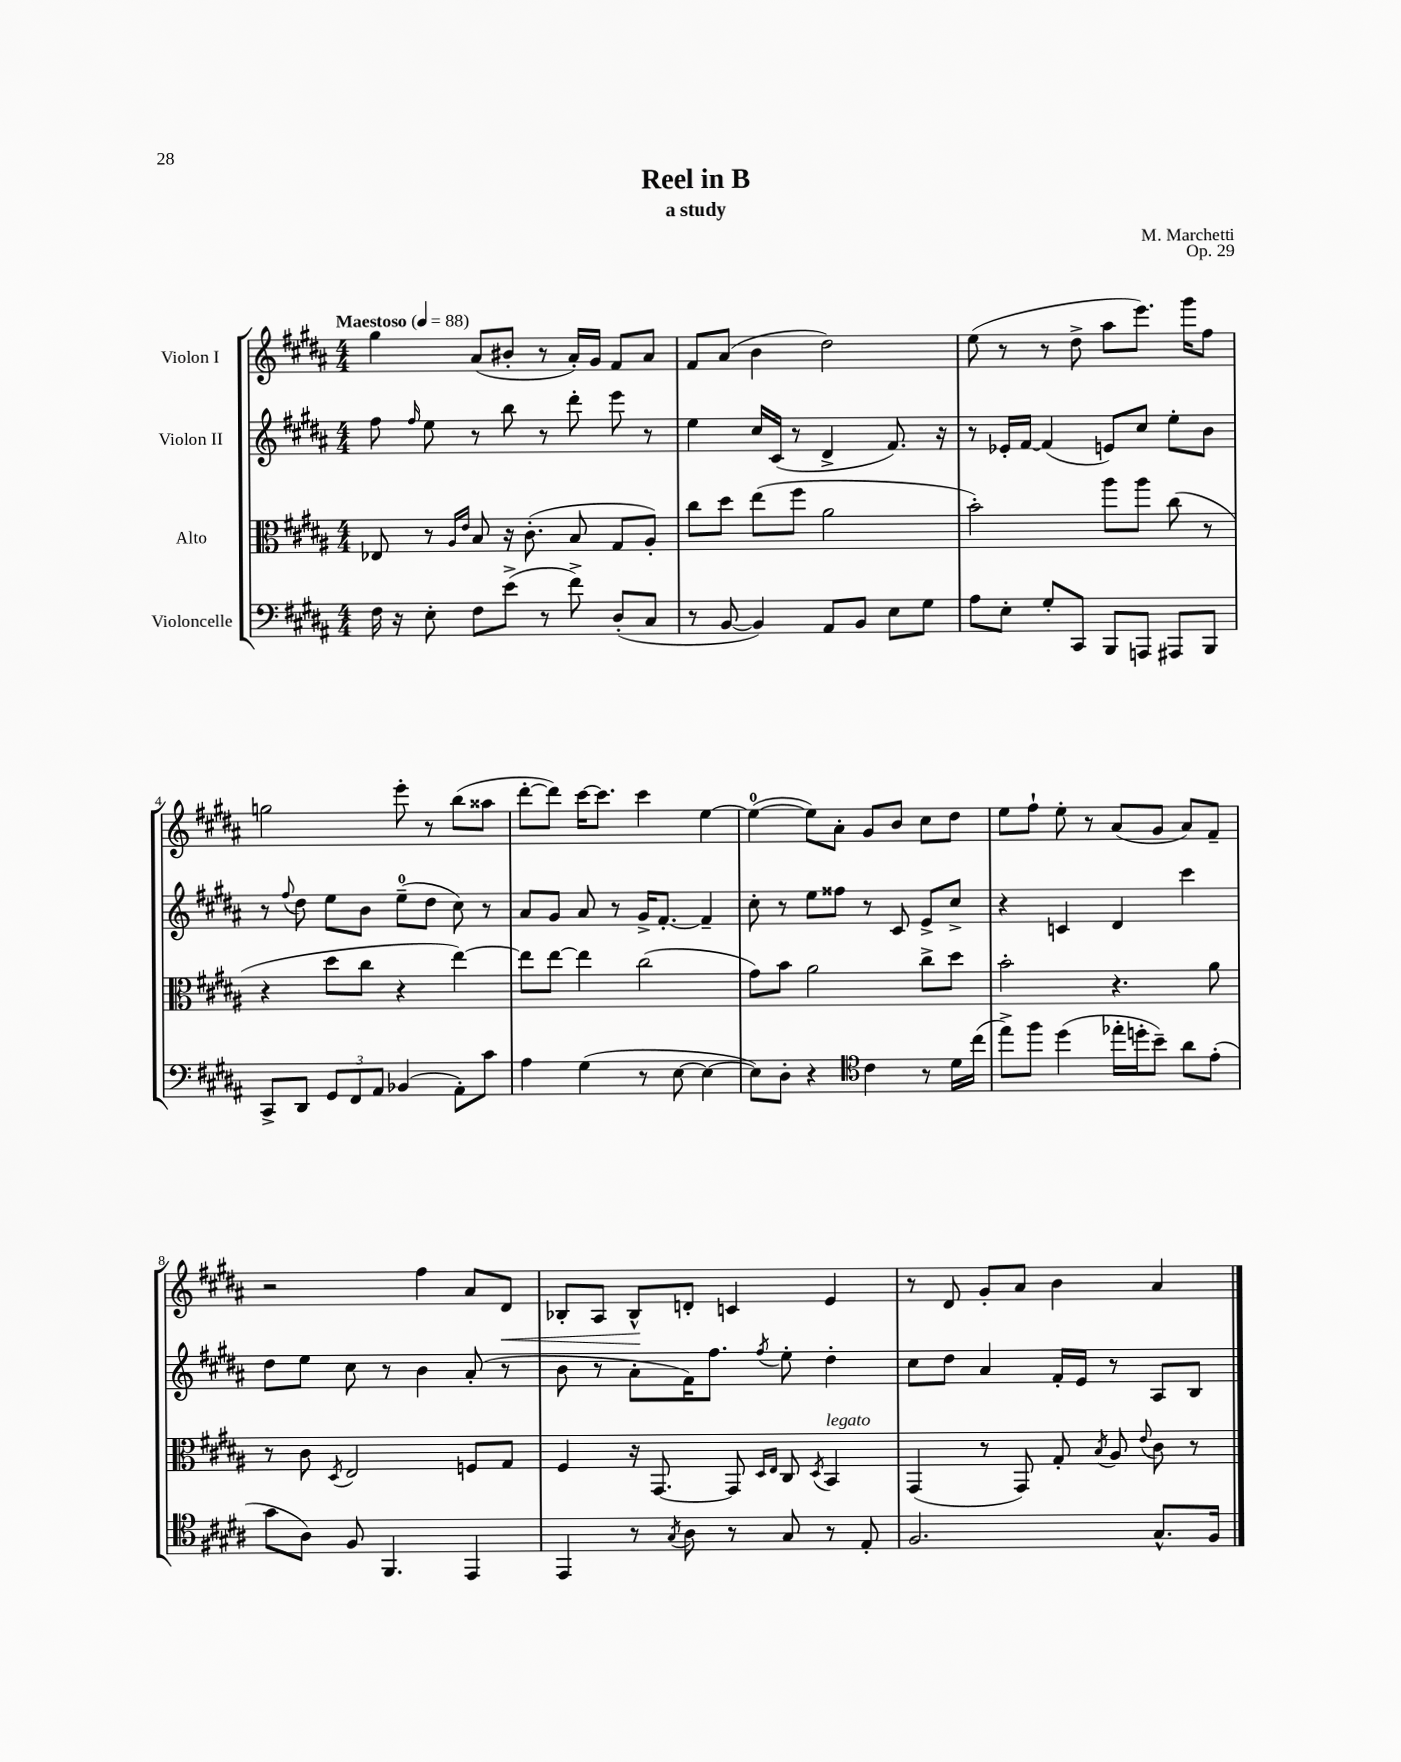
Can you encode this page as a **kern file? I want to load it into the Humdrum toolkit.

**kern	**kern	**kern	**kern
*staff4	*staff3	*staff2	*staff1
*clefF4	*clefC3	*clefG2	*clefG2
*k[f#c#g#d#a#]	*k[f#c#g#d#a#]	*k[f#c#g#d#a#]	*k[f#c#g#d#a#]
*M4/4	*M4/4	*M4/4	*M4/4
*MM88	*MM88	*MM88	*MM88
16F#	8E-	8ff#	4gg#
16r	.	.	.
.	.	16qqff#	.
8E'	8r	8ee	.
.	16qqA#	.	.
.	16qqe	.	.
8F#	8B	8r	(8a#
(8e^	16r	8bb	8b#'
.	(8.c#'	.	.
8r	.	8r	8r
8f#^)	8B	8ddd#'	16a#')
.	.	.	16g#
(8D#'	8G#	8eee	8f#
8C#	8A#')	8r	8a#
=	=	=	=
8r	8cc#	4ee	8f#
[8BB	8dd#	.	(8a#
4BB])	(8ee	16cc#	4b
.	.	(16c#	.
.	8ff#	8r	.
8AA#	2a#	4d#^	2dd#)
8BB	.	.	.
8E	.	8.f#)	.
8G#	.	.	.
.	.	16r	.
=	=	=	=
8A#	2b')	8r	(8ee
8E'	.	16e-'	8r
.	.	[16f#	.
8G#'	.	(4f#]	8r
8CC#	.	.	8dd#^
8BBB	8aa#	8e)	8aa#
8AAA	8aa#	8cc#	8.eee)
8AAA#	(8cc#	8ee'	.
.	.	.	16ggg#
8BBB	8r	8b	8ff#
=	=	=	=
8CC#^	4r	8r	2gg
.	.	8qqff#	.
8DD#	.	8dd#	.
12GG#	8dd#	8ee	.
12FF#	.	.	.
.	8cc#	8b	.
12AA#	.	.	.
(4BB-	4r	(8ee~	8eee'
.	.	8dd#	8r
8AA#')	[4ee)	8cc#)	(8bb
8c#	.	8r	8aa##
=	=	=	=
4A#	8ee]	8a#	[8ddd#'
.	[8ee	8g#	8ddd#])
(4G#	4ee]	8a#	[16ccc#
.	.	.	8.ccc#]
.	.	8r	.
8r	(2cc#	16g#^	4ccc#
.	.	[8.f#'	.
[8E	.	.	.
4E_	.	4f#~]	[4ee
=	=	=	=
8E])	8g#)	8cc#'	(4ee_
8D#'	8b	8r	.
4r	2a#	8ee	8ee])
.	.	8ff##	8a#'
*clefC4	*	*	*
4c#	.	8r	8g#
.	.	8c#	8b
8r	8cc#^	8e^	8cc#
16d#	8dd#	8cc#^	8dd#
(16cc#	.	.	.
=	=	=	=
8ee^)	2b'	4r	8ee
8ff#	.	.	8ff#`
(4dd#	.	4c	8ee'
.	.	.	8r
16ee-'	4.r	4d#	(8a#
16dd'	.	.	.
8b~)	.	.	8g#
8a#	.	4ccc#	8a#)
(8e'	8a#	.	8f#~
=	=	=	=
8g#	8r	8dd#	2r
8A#)	8c#	8ee	.
.	8qD#	.	.
8F#	2E	8cc#	.
4.FF#	.	8r	.
.	.	4b	4ff#
4EE	8F	(8a#'	8a#
.	8G#	8r	8d#
=	=	=	=
4EE	4F#	8b	8B-'
.	.	8r	8A#
8r	16r	8a#'	8B-^^
.	[8.GG#	.	.
8qG#	.	.	.
8A#	.	16f#)	8d'
.	.	8.ff#	.
8r	8GG#]	.	4c
.	16qqD#	.	.
.	16qqE	8qff#	.
8G#	8C#	8ee'	.
.	8qD#	.	.
8r	4BB	4dd#'	4e
8E'	.	.	.
=	=	=	=
2.F#	(4GG#	8cc#	8r
.	.	8dd#	8d#
.	8r	4a#	8g#'
.	8GG#)	.	8a#
.	8G#'	16f#'	4b
.	.	16e	.
.	8qB	.	.
.	8A#	8r	.
.	8qqe	.	.
8.G#^^	8c#	8A#	4a#
.	8r	8B	.
16F#	.	.	.
==	==	==	==
*-	*-	*-	*-
